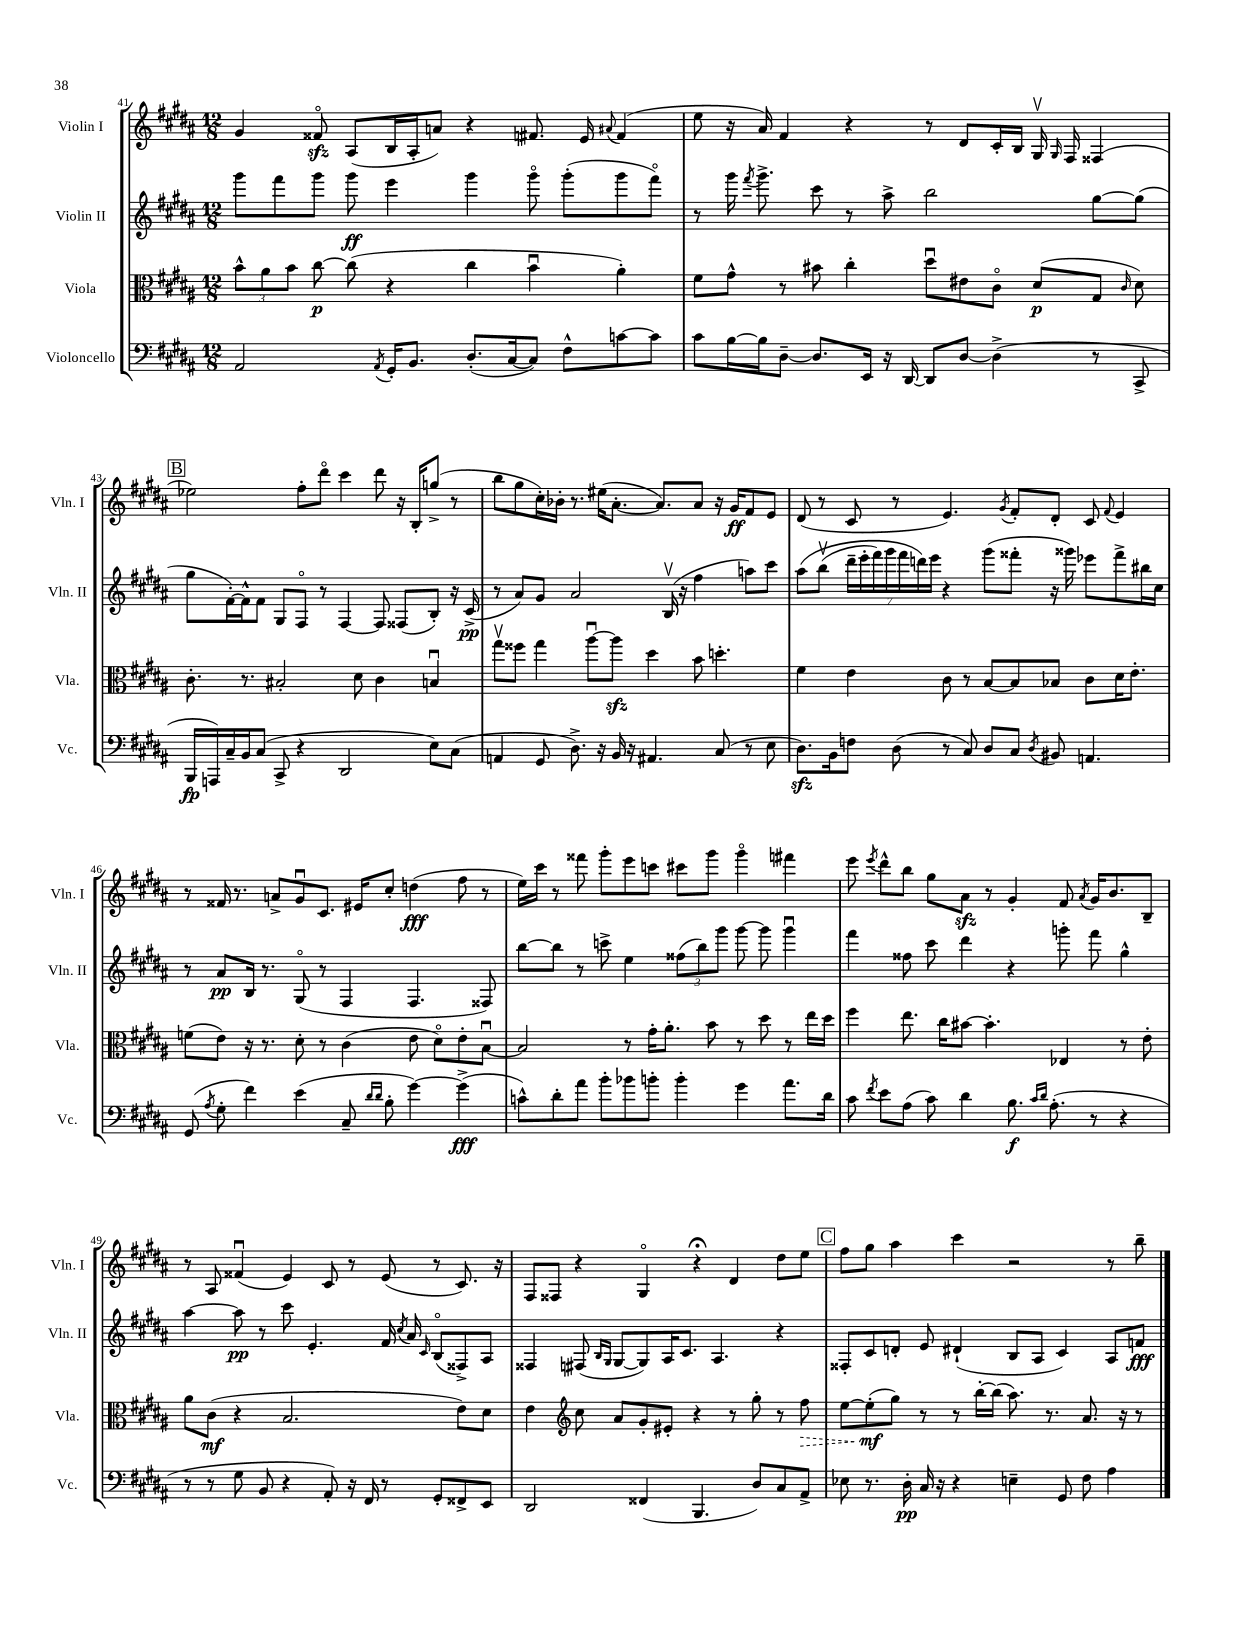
<<
\new StaffGroup <<
\new Staff = "s0" \with { instrumentName = "Violin I" shortInstrumentName = "Vln. I" } {
    \clef treble \key b \major \numericTimeSignature \time 12/8
    \autoBeamOff gis'4 fisis'8\flageolet\sfz ais8[( b16 ais16-. a'8]) r4 fis'8. e'16 \appoggiatura { ais'8 } fis'4( |
    e''8 r16 ais'16) fis'4 r4 r8 dis'8[ cis'16-. b16] gis16\upbow \grace { gis16 } fis16 fisis4( |
    \mark \markup { \box "B" } ees''2) fis''8[-. dis'''8]\flageolet cis'''4 dis'''8 r16 b16[-. g''8]->( r8 |
    b''8[ gis''8 cis''16-.) bes'16]-. r8. eis''16[( ais'8.]~-. ais'8.[) ais'8] r16 gis'16[\ff fis'8 e'8] |
    dis'8( r8 cis'8 r8 e'4.) \acciaccatura { gis'8 } fis'8[-. dis'8]-. cis'8 \appoggiatura { fis'8 } e'4 |
    r8 fisis'16 r8. a'8[-> gis'8\downbow cis'8.] eis'16[ cis''8]-. d''4\fff( fis''8 r8 |
    e''16[) cis'''16] r8 fisis'''8 gis'''8[-. e'''8 c'''8] cis'''8[ gis'''8] gis'''4\flageolet fis'''4 |
    e'''8 \acciaccatura { e'''8 } dis'''8[-^ b''8] gis''8[ ais'8]\sfz r8 gis'4-. fis'8 \acciaccatura { ais'8 } gis'16[ b'8. b8]-- |
    r8 ais8 fisis'4\downbow( e'4) cis'8 r8 e'8( r8 cis'8.) r16 |
    fis8[ fisis8] r4 gis4\flageolet r4\fermata dis'4 dis''8[ e''8] |
    \mark \markup { \box "C" } fis''8[ gis''8] ais''4 cis'''4 r2 r8 b''8-- \bar "|." |
}
\new Staff = "s1" \with { instrumentName = "Violin II" shortInstrumentName = "Vln. II" } {
    \clef treble \key b \major \numericTimeSignature \time 12/8
    \autoBeamOff gis'''8[ fis'''8 gis'''8] gis'''8\ff e'''4 gis'''4 gis'''8\flageolet gis'''8[-.( gis'''8 fis'''8]\flageolet) |
    r8 gis'''16 \acciaccatura { fis'''8 } gis'''8.-> cis'''8 r8 ais''8-> b''2 gis''8[~ gis''8]( |
    \mark \markup { \box "B" } gis''8[ fis'16~-.) fis'16-^ fis'8] gis8[ fis8]\flageolet r8 fis4~ fis8 fisis8[( b8]-.) r16 cis'16->\pp( |
    r8 ais'8[) gis'8] ais'2 b16\upbow( r16 fis''4 a''8[) cis'''8] |
    ais''8[\( b''8]\upbow( \tuplet 7/4 { dis'''16[-- e'''16-. fis'''16) gis'''16 fis'''16 d'''16\) e'''16] } r4 gis'''8[( fisis'''8]-. r16 gisis'''16) ees'''8[ fisis'''8-> bis''16 cis''16] |
    r8 ais'8[\pp b16] r8. gis8\flageolet( r8 fis4 fis4. fisis8) |
    b''8[~ b''8] r8 c'''8-> e''4 \tuplet 3/2 { fisis''8[( b''8) gis'''8] } gis'''8~ gis'''8 gis'''4\downbow |
    fis'''4 fisis''8 cis'''8 dis'''4 r4 g'''8-. fis'''8 gis''4-^ |
    ais''4~ ais''8\pp r8 cis'''8 e'4.-. fis'16 \acciaccatura { cis''8 } ais'16 \grace { cis'16 } b8[\flageolet( fisis8->) ais8] |
    fisis4 fis8( \grace { b16[ gis16] } gis8[~ gis8) ais16 cis'8.] ais4. r4 |
    \mark \markup { \box "C" } fisis8[-. cis'8 d'8]-. e'8 dis'4-!( b8[ ais8] cis'4) ais8[ f'8]\fff \bar "|." |
}
\new Staff = "s2" \with { instrumentName = "Viola" shortInstrumentName = "Vla." } {
    \clef alto \key b \major \numericTimeSignature \time 12/8
    \autoBeamOff \tuplet 3/2 { b'8[-^ ais'8 b'8] } cis''8~\p cis''8( r4 cis''4 b'4\downbow ais'4-.) |
    fis'8[ gis'8]-^ r8 bis'8 cis''4-. dis''8[\downbow eis'8 cis'8]\flageolet dis'8[\p( gis8] \grace { cis'16 } dis'8) |
    \mark \markup { \box "B" } cis'8.-. r8. bis2-. dis'8 cis'4 b4\downbow |
    gis''8[\upbow fisis''8] gis''4 ais''8[~\downbow ais''8]\sfz dis''4 b'8 d''4.-. |
    fis'4 e'4 cis'8 r8 b8[~ b8 bes8] cis'8[ dis'16 e'8.]-. |
    f'8[( e'8]) r16 r8. dis'8-. r8 cis'4( e'8 dis'8[\flageolet) e'8-. b8]~\downbow |
    b2 r8 gis'16[-. ais'8.]-. b'8 r8 dis''8 r8 e''16[ dis''16] |
    fis''4 e''8. cis''16[ bis'8]~ bis'4.-. ees4 r8 e'8-. |
    ais'8[ cis'8]\mf( r4 b2. e'8[) dis'8] |
    e'4 \clef treble cis''8 ais'8[ gis'8-. eis'8]-. r4 r8 gis''8-. r8 \once \override Hairpin.style = #'dashed-line fis''8\> |
    \mark \markup { \box "C" } e''8[~ e''8-.\mf\!( gis''8]) r8 r8 b''16[~-. b''16]( ais''8.) r8. ais'8. r16 r8 \bar "|." |
}
\new Staff = "s3" \with { instrumentName = "Violoncello" shortInstrumentName = "Vc." } {
    \clef bass \key b \major \numericTimeSignature \time 12/8
    \autoBeamOff ais,2 \acciaccatura { ais,8 } gis,16[-. b,8.] dis8.[-.( cis16~ cis8]) fis8[-^ c'8~ c'8] |
    cis'8[ b16~ b16 dis8]~-- dis8.[ e,16] r16 dis,16~ dis,8[ dis8]~ dis4->( r8 cis,8-> |
    \mark \markup { \box "B" } b,,16[\fp a,,16) cis16-- b,16 cis8]( cis,8-> r4 dis,2 e8[) cis8]( |
    a,4 gis,8 dis8.->) r16 b,16 r16 ais,4. cis8( r8 e8 |
    dis8.[\sfz) b,16 f8] dis8( r8 cis8) dis8[ cis8] \acciaccatura { dis8 } bis,8 a,4. |
    gis,8( \acciaccatura { ais8 } gis8-. fis'4) e'4( cis8-- \grace { dis'16[ dis'16] } b8-. gis'4~) gis'4->\fff( |
    c'8[-^) dis'8-. ais'8] b'8[-. bes'8 b'8]-. b'4-. gis'4 ais'8.[ dis'16] |
    cis'8 \acciaccatura { fis'8 } e'8[ ais8]( cis'8) dis'4 b8.\f \grace { cis'16[ dis'16] } ais8.-.( r8 r4 |
    r8 r8 gis8 b,8 r4 ais,8-.) r16 fis,16 r8 gis,8[-. fisis,8-> e,8] |
    dis,2 fisis,4( b,,4. dis8[) cis8 ais,8]-> |
    \mark \markup { \box "C" } ees8 r8. dis16-.\pp cis16 r16 r4 e4-- gis,8 fis8 ais4 \bar "|." |
}
>>
>>
\layout { \context { \Score currentBarNumber = #41 } }
